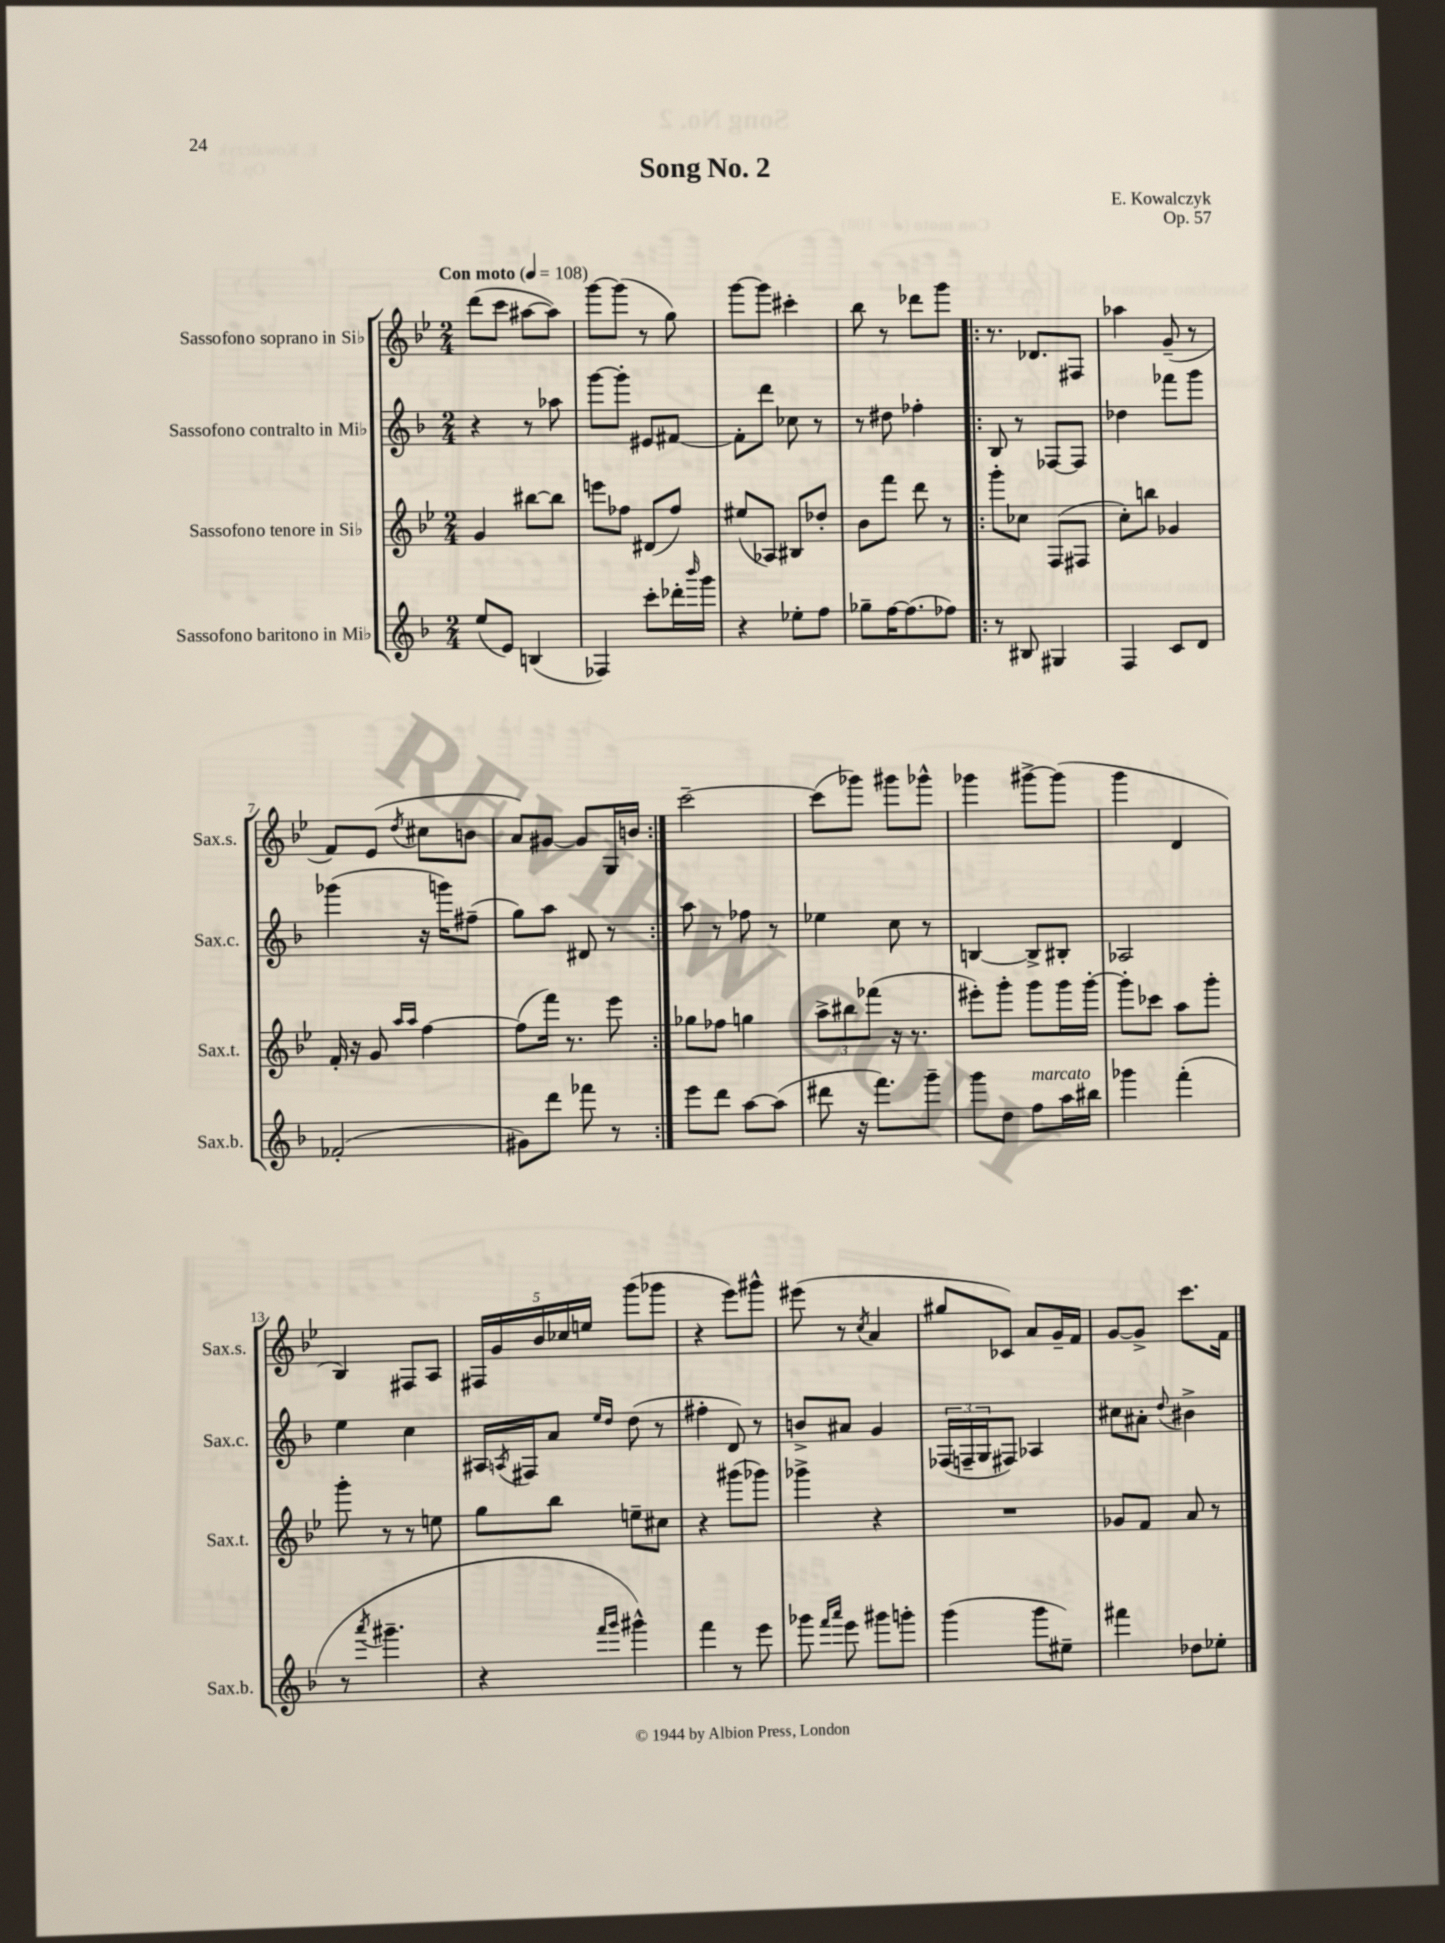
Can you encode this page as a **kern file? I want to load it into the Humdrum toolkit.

**kern	**kern	**kern	**kern
*staff4	*staff3	*staff2	*staff1
*clefG2	*clefG2	*clefG2	*clefG2
*k[b-]	*k[b-e-]	*k[b-]	*k[b-e-]
*M2/4	*M2/4	*M2/4	*M2/4
*MM108	*MM108	*MM108	*MM108
(8ee/L	4g/	4r	(8ddd\L
8e/J)	.	.	8ccc\J
(4B/	[8bb#\L	8r	[8aa#\L
.	8bb#\]J	8aa-\	8aa#\]J)
=	=	=	=
4F-/)	8eee\L	[8ggg\L	[8ggg\L
.	8ff-\J	8ggg'\]J	(8ggg\]J
8ccc'\L	(8d#/L	8e#/L	8r
16ddd-'\L	8ff-/J)	[8f#/J	8gg\)
16qqbbb-/	.	.	.
16ggg\JJ	.	.	.
=	=	=	=
4r	(8ee#/L	8f#'\]L	[8ggg\L
.	8A-/J)	8ddd\J	8ggg\]J
8ee-'\L	8B#/L	8cc-\	4ccc#'\
8ff\J	8dd-'/J	8r	.
=	=	=	=
8gg-~\L	8b-\L	8r	8bb-\
[16ff\K	8fff\J	8dd#\	8r
(8.ff\]	.	.	.
.	8ddd\	4ff-'\	8ddd-\L
8ff-\J)	8r	.	8ggg\J
=!|:	=!|:	=!|:	=!|:
8r	8ggg'\L	8B-/	8.r
8B#/	8cc-\J	8r	.
.	.	.	8.d-/L
4G#/	(8F/L	[8F-/L	.
.	8F#/J	8F-/]J	8F#/J
=	=	=	=
4F/	8cc'\L)	4dd-\	4aa-\
.	8bb\J	.	.
8c/L	4g-/	8fff-\L	(8g~/
8d/J	.	8ggg\J	8r
=	=	=	=
(2f-'/	16f'/	(4ggg-\	8f/L)
.	16r	.	.
.	8g/	.	(8e-/J
.	16qqaa/LL	.	.
.	16qqaa/JJ	.	8qdd/
.	[4ff\	16r	8cc#\L
.	.	16ggg\LK)	.
.	.	(8ff#~\J	8b\J
=	=	=	=
8g#\L)	(8ff\]L	8gg\L)	8a/L)
8ddd\J	16fff\Jk)	8aa\J	[8g#/J
.	8.r	.	.
8fff-\	.	8d#/	8g#/]L
8r	8eee-\	8r	16G/L
.	.	.	16b/JJ
=:|!	=:|!	=:|!	=:|!
8eee\L	8gg-\L	8aa\	[2ccc~\
8ddd\J	8ff-\J	8r	.
[8aa\L	4gg\	8ff-\	.
(8aa\]J	.	8r	.
=	=	=	=
8ddd#\	12aa^\L	4ee-\	(8ccc\]L
.	12bb#\	.	.
16r	.	.	8ggg-\J)
.	(12fff-\J	.	.
8.fff\L)	.	.	.
.	16r	8cc\	8ggg#\L
.	8.r	.	.
8ggg~\J	.	8r	8ggg-^^\J
=	=	=	=
8ggg\L	8eee#'\L)	[4B/	4ggg-\
8dd\J	8ggg'\J	.	.
8ff\L	8ggg\L	8B^/]L	[8ggg#^\L
16aa\L	16ggg\L	8B#'/J	(8ggg#\]J
16bb#\JJ	[16ggg'\JJ	.	.
=	=	=	=
4ggg-\	8ggg'\]L	2A-/	4ggg\
.	8ccc-\J	.	.
(4fff'\	8aa\L	.	4d/
.	8ggg'\J	.	.
=	=	=	=
8r	8ggg'\	4ee\	4B-/)
8qaaa/	.	.	.
4.ggg#~\	8r	.	.
.	8r	4cc\	8F#/L
.	8ee\	.	8A/J
=	=	=	=
4r	8gg\L	16A#/LL	20F#/LL
.	.	.	20g/
.	.	8qA/	.
.	.	16F#/J	.
.	.	.	20b-/
.	8bb-\J	8a/J	.
.	.	.	20cc-/
.	.	.	20ee/JJ
16qqfff/LL	.	16qqee/LL	.
16qqggg/JJ	.	16qqdd/JJ	.
4ggg#^^\)	8ee~\L	(8dd\	(8ggg\L
.	8cc#\J	8r	8ggg-\J
=	=	=	=
4fff\	4r	4ff#'\	4r
8r	(8ggg#\L	8d/)	8eee-\L)
8eee\	8ggg-\J)	8r	8ggg#^^\J
=	=	=	=
8ggg-\	4ggg-^\	8b^/L	(8eee#\
16qqfff/LL	.	.	.
16qqaaa/JJ	.	.	.
8eee\	.	8a#/J	8r
.	.	.	8qcc/
8ggg#\L	4r	4g/	4a/
8ggg'\J	.	.	.
=	=	=	=
(4ggg\	2r	(24F-/LL	8gg#/L
.	.	24F~/	.
.	.	24G/J	.
.	.	8F#/J)	8c-/J)
8ggg\L	.	4A-/	8a/L
8ee#~\J)	.	.	16g~/L
.	.	.	16f/JJ
=	=	=	=
4fff#\	8g-/L	8cc#\L	[8g/L
.	8f/J	8a#'\J	8g^/]J
.	.	8qqdd/	.
8dd-\L	8a/	4b#^\	8.ccc\L
8ee-'\J	8r	.	.
.	.	.	16f\Jk
==	==	==	==
*-	*-	*-	*-
